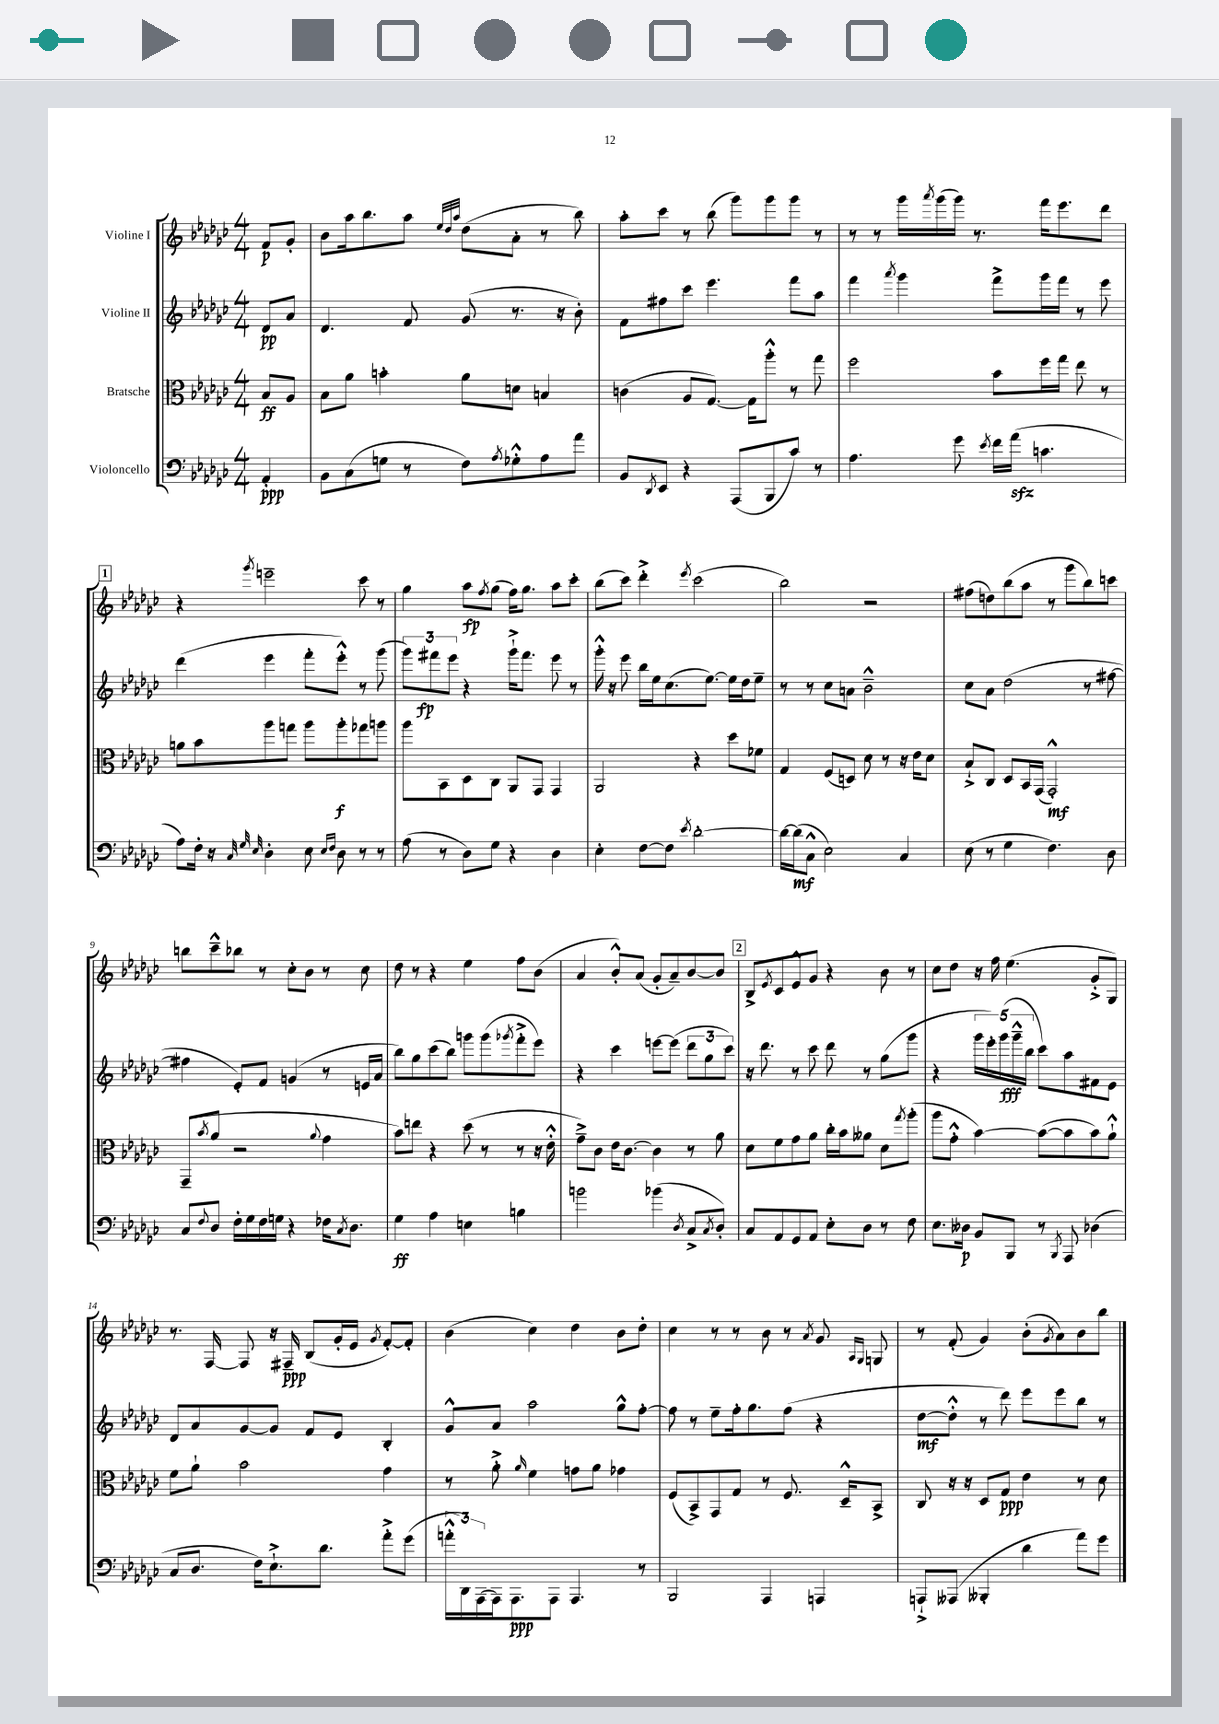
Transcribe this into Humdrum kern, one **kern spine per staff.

**kern	**dynam	**kern	**dynam	**kern	**dynam	**kern	**dynam
*part4	*part4	*part3	*part3	*part2	*part2	*part1	*part1
*staff4	*staff4	*staff3	*staff3	*staff2	*staff2	*staff1	*staff1
*I"Violoncello	*	*I"Bratsche	*	*I"Violine II	*	*I"Violine I	*
*clefF4	*	*clefC3	*	*clefG2	*	*clefG2	*
*k[b-e-a-d-g-c-]	*	*k[b-e-a-d-g-c-]	*	*k[b-e-a-d-g-c-]	*	*k[b-e-a-d-g-c-]	*
*M4/4	*	*M4/4	*	*M4/4	*	*M4/4	*
=	=	=	=	=	=	=	=
4AA-'/	ppp	8B-/L	ff	8d-/L	pp	8f/L	p
.	.	8A-/J	.	8a-/J	.	8g-'/J	.
=1	=1	=1	=1	=1	=1	=1	=1
8BB-\L	.	8B-\L	.	4.d-/	.	8b-\L	.
(8C-\	.	8a-\J	.	.	.	16aa-\k	.
.	.	.	.	.	.	8.bb-\	.
8Gn\J	.	4bn'\	.	.	.	.	.
8r	.	.	.	8f/	.	8aa-\J	.
.	.	.	.	.	.	32qqee-/LLL	.
.	.	.	.	.	.	32qqdd-/	.
.	.	.	.	.	.	32qqaa-/JJJ	.
8F\L)	.	8a-\L	.	(8g-/	.	(8dd-\L	.
8qA-/	.	.	.	.	.	.	.
8G-X'^^\	.	8dn\J	.	8.r	.	8a-'\J	.
8A-\	.	4Bn/	.	.	.	8r	.
.	.	.	.	16r	.	.	.
8a-\J	.	.	.	8b-'\)	.	8bb-\)	.
=2	=2	=2	=2	=2	=2	=2	=2
8BB-/L	.	(4cn\	.	8f\L	.	8aa-'\L	.
8qDD-/	.	.	.	.	.	.	.
8EE-/J	.	.	.	8ff#X\	.	8ccc-\J	.
4r	.	8A-/L	.	8ccc-\J	.	8r	.
.	.	[8.G-/J)	.	4.eee-\	.	(8bb-\	.
(8AAA-/L	.	.	.	.	.	8ggg-\L)	.
.	.	16G-\KL]	.	.	.	.	.
8BBB-/	.	8aa-'^^\J	.	.	.	8ggg-\	.
8c-/J)	.	8r	.	8fff\L	.	8ggg-\J	.
8r	.	8gg-\	.	8aa-\J	.	8r	.
=3	=3	=3	=3	=3	=3	=3	=3
4.A-\	.	2ff\	.	4fff\	.	8r	.
.	.	.	.	.	.	8r	.
.	.	.	.	8qaaa-/	.	.	.
.	.	.	.	4ggg-\	.	16ggg-\LL	.
.	.	.	.	.	.	8qaaa-/	.
.	.	.	.	.	.	(16ggg-\	.
8g-\	.	.	.	.	.	16ggg-\JJ)	.
.	.	.	.	.	.	8.r	.
8qe-/	.	.	.	.	.	.	.
16f\LL	.	8b-\L	.	8fff^\L	.	.	.
(16a-zz\JJ	.	.	.	.	.	.	.
4.cn\	.	16ff\L	.	16ggg-\L	.	16fff\KL	.
.	.	16gg-\JJ	.	16fff\JJ	.	8.eee-\	.
.	.	8ee-\	.	8r	.	.	.
.	.	8r	.	8eee-\	.	8ddd-\J	.
!!LO:LB:g=z
!!LO:REH:place=s1:t=1
=4	=4	=4	=4	=4	=4	=4	=4
8A-\L)	.	8an\L	.	(4ddd-\	.	4r	.
16F'\Jk	.	8b-\	.	.	.	.	.
16r	.	.	.	.	.	.	.
32qqC-/	.	.	.	.	.	.	.
32qqG-/	.	.	.	.	.	.	.
32qqE-/	.	.	.	.	.	8qggg-/	.
4D-'\	.	8aa-\	.	4eee-\	.	2eeen~\	.
.	.	8ggn\J	.	.	.	.	.
8E-\	.	8aa-\L	.	8fff'\L	.	.	.
16qqE-/LL	.	.	.	.	.	.	.
16qqF/JJ	.	.	.	.	.	.	.
8D-\	.	8aa-'\	f	8eee-'^^\J)	.	.	.
8r	.	8gg-X\	.	8r	.	8ccc-\	.
8r	.	8aan\J	.	(8ggg-\	.	8r	.
=5	=5	=5	=5	=5	=5	=5	=5
(8A-\	.	8aa-\L	.	12ggg-\L)	.	4gg-\	.
.	.	.	.	12fff#X\	fp	.	.
8r	.	8BB-\	.	.	.	.	.
.	.	.	.	12eee-\J	.	.	.
8D-\L)	.	8D-\	.	4r	.	8aa-\L	fp
.	.	.	.	.	.	8qff/	.
8G-\J	.	8C-\J	.	.	.	(8gg-\J	.
4r	.	8AA-/L	.	16ggg-`^\KL	.	16ff\KL)	.
.	.	.	.	8.fff#\J	.	8.gg-\J	.
.	.	8GG-/J	.	.	.	.	.
4D-\	.	4GG-/	.	8eee-\	.	8aa-\L	.
.	.	.	.	8r	.	8ccc-'\J	.
=6	=6	=6	=6	=6	=6	=6	=6
4E-'\	.	2AA-/	.	16ggg-'^^\	.	(8bb-\L	.
.	.	.	.	16r	.	.	.
.	.	.	.	8eee-\	.	8ccc-\J)	.
[8F\L	.	.	.	16bb-\LL	.	4ddd-'^\	.
.	.	.	.	16ee-\J	.	.	.
8F\J]	.	.	.	(8.cc-\	.	.	.
8qe-/	.	.	.	.	.	8qeee-/	.
[2d-'\	.	4r	.	.	.	(2ccc-\	.
.	.	.	.	[8.ee-\J)	.	.	.
.	.	8dd-\L	.	16ee-\LL]	.	.	.
.	.	.	.	16dd-\J	.	.	.
.	.	8f-X\J	.	8ee-~\J	.	.	.
=7	=7	=7	=7	=7	=7	=7	=7
16d-\LL_	.	4G-/	.	8r	.	2bb-\)	.
(16d-\J]	mf	.	.	.	.	.	.
8C-^^\J	.	.	.	8r	.	.	.
2E-\)	.	(8F/L	.	8cc-\L	.	.	.
.	.	8Dn/J)	.	8an\J	.	.	.
.	.	8d-\	.	2b-~^^\	.	2r	.
.	.	8r	.	.	.	.	.
4C-/	.	16r	.	.	.	.	.
.	.	16e-\KL	.	.	.	.	.
.	.	8d-\J	.	.	.	.	.
=8	=8	=8	=8	=8	=8	=8	=8
(8E-\	.	8B-`^/L	.	8cc-\L	.	(8ff#X\L	.
8r	.	8C-/J	.	8a-\J	.	8ddn\)	.
4G-\	.	8D-/L	.	(2dd-\	.	(8bb-\	.
.	.	16BB-/L	.	.	.	8aa-\J	.
.	.	(16GG-/JJ	.	.	.	.	.
4.F\)	.	2GG-'^^/)	mf	.	.	8r	.
.	.	.	.	.	.	8ggg-\L	.
.	.	.	.	8r	.	8bb-\)	.
8D-\	.	.	.	[8ff#X\	.	8cccn\J	.
!!LO:LB:g=z
=9	=9	=9	=9	=9	=9	=9	=9
8C-/L	.	(8GG-~/L	.	4ff#X\]	.	8bbn\L	.
8qqF/	.	8qb-/	.	.	.	.	.
8D-/J	.	8a-/J	.	.	.	8ccc-~^^\	.
16F'\LL	.	2r	.	8e-'/L)	.	8bb-X\J	.
16G-\	.	.	.	.	.	.	.
16F\	.	.	.	8f/J	.	8r	.
16Gn\JJ	.	.	.	.	.	.	.
4r	.	.	.	(4gn/	.	8cc-'\L	.
.	.	.	.	.	.	8b-\J	.
.	.	8qqa-/	.	.	.	.	.
16F-X\KL	.	4g-\	.	8r	.	8r	.
8qC-/	.	.	.	.	.	.	.
8.D-\J	.	.	.	.	.	.	.
.	.	.	.	16en/LL	.	8cc-\	.
.	.	.	.	16a-/JJ	.	.	.
=10	=10	=10	=10	=10	=10	=10	=10
4G-\	ff	8b-\L)	.	8bb-\L)	.	8dd-\	.
.	.	8een\J	.	8gg-\	.	8r	.
4A-\	.	4r	.	(8ccc-\	.	4r	.
.	.	.	.	8bb-\J)	.	.	.
4En\	.	(8dd-\	.	8gggn\L	.	4ee-\	.
.	.	8r	.	(8ggg\	.	.	.
.	.	.	.	8qggg-X/	.	.	.
4Bn\	.	8r	.	8fff'^\	.	8ff\L	.
.	.	16r	.	8eee-\J)	.	(8b-\J	.
.	.	16e-'^^\	.	.	.	.	.
=11	=11	=11	=11	=11	=11	=11	=11
2bn\	.	8g-~^\L)	.	4r	.	4a-/	.
.	.	8c-\J	.	.	.	.	.
.	.	16e-\KL	.	4ccc-\	.	8b-'^^/L)	.
.	.	[8.c-\J	.	.	.	.	.
.	.	.	.	.	.	(8a-/J	.
(4b-X\	.	4c-\]	.	[8eeen\L	.	8g-'/L	.
.	.	.	.	(8eee\J]	.	8a-~/)	.
8qD-/	.	.	.	.	.	.	.
8C-^/L	.	8r	.	12ddd-\L	.	[8b-/	.
.	.	.	.	12gg-\	.	.	.
8qC-/	.	.	.	.	.	.	.
8D-'/J)	.	8a-\	.	.	.	8b-/J]	.
.	.	.	.	12ccc-\J)	.	.	.
!!LO:REH:place=s1:t=2
=12	=12	=12	=12	=12	=12	=12	=12
8C-/L	.	8d-\L	.	16r	.	8B-^/L	.
.	.	.	.	8.ddd-\	.	.	.
.	.	.	.	.	.	8qe-/	.
8AA-/	.	8f\	.	.	.	8c-/	.
8GG-/	.	8g-\	.	8r	.	8e-^^/	.
8AA-/J	.	8a-\J	.	8ccc-\	.	8g-/J	.
8E-'\L	.	16cc-'\LL	.	8ddd-\	.	4r	.
.	.	16b-\J	.	.	.	.	.
8D-\J	.	8a--X\J	.	8r	.	.	.
8r	.	8d-\L	.	(8gg-\L	.	8b-\	.
.	.	8qgg-/	.	.	.	.	.
8F\	.	(8aa-'\J	.	8ggg-\J	.	8r	.
=13	=13	=13	=13	=13	=13	=13	=13
8.E-\L	.	8aa-\L	.	4r	.	8cc-\L	.
.	.	8g-'^^\J	.	.	.	8dd-\J	.
16D--X\Jk	p	.	.	.	.	.	.
8BB-/L	.	[4b-\)	.	20ggg-\LL	.	16r	.
.	.	.	.	20eee-'\)	.	.	.
.	.	.	.	.	.	16ff\	.
.	.	.	.	(20ggg-\	fff	.	.
8BBB-/J	.	.	.	.	.	(4.ee-\	.
.	.	.	.	20ggg-~^^\	.	.	.
.	.	.	.	20bb-\JJ	.	.	.
8r	.	(8b-\L_	.	8ccc-\L)	.	.	.
8qBBB-/	.	.	.	.	.	.	.
8AAA-/	.	8b-\]	.	8aa-\	.	.	.
(4D-X\	.	8b-\)	.	8f#X\	.	8g-'^/L	.
.	.	8a-`^^\J	.	8e-\J	.	8G-/J)	.
!!LO:LB:g=z
=14	=14	=14	=14	=14	=14	=14	=14
8C-/L	.	8f\L	.	8d-/L	.	8.r	.
8.D-/J	.	8a-`\J	.	8a-/	.	.	.
.	.	.	.	.	.	[16F/	.
.	.	2b-\	.	[8g-/	.	8F/]	.
16F\KL)	.	.	.	.	.	.	.
8.E-`^\	.	.	.	8g-/J]	.	16r	.
.	.	.	.	.	.	16F#X~/	ppp
.	.	.	.	8f/L	.	(8B-/L	.
8.d-\J	.	.	.	.	.	.	.
.	.	.	.	8e-/J	.	16g-'/L	.
.	.	.	.	.	.	16e-/JJ	.
.	.	.	.	.	.	8qg-/	.
8a-'^\L	.	4g-\	.	4B-'/	.	[8f'/L)	.
(8g-\J	.	.	.	.	.	8f'/J]	.
=15	=15	=15	=15	=15	=15	=15	=15
24an'^^\LL	.	8r	.	8g-^^/L	.	(4b-\	.
24DD-\)	.	.	.	.	.	.	.
(24AAA-\	.	.	.	.	.	.	.
16AAA-\J)	.	8a-'^\	.	8a-/J	.	.	.
8.AAA-\	ppp	.	.	.	.	.	.
.	.	16qqa-/	.	.	.	.	.
.	.	4f\	.	2aa-\	.	4cc-\)	.
8AAA-\J	.	.	.	.	.	.	.
4.AAA-/	.	8gn\L	.	.	.	4dd-\	.
.	.	8a-\J	.	.	.	.	.
.	.	4g-X\	.	8gg-^^\L	.	8b-\L	.
8r	.	.	.	[8ff'\J	.	8dd-'\J	.
=16	=16	=16	=16	=16	=16	=16	=16
2BBB-/	.	(8F/L	.	8ff\]	.	4cc-\	.
.	.	8BB-^/)	.	8r	.	.	.
.	.	8GG-/	.	8ee-~\L	.	8r	.
.	.	8G-/J	.	16ff'\k	.	8r	.
.	.	.	.	8.gg-\	.	.	.
4AAA-/	.	8r	.	.	.	8b-\	.
.	.	8.F/	.	(8ff\J	.	8r	.
.	.	.	.	.	.	8qa-/	.
4AAAn/	.	.	.	4r	.	8g-/	.
.	.	16D-~^^/KL	.	.	.	.	.
.	.	.	.	.	.	16qqA-/LL	.
.	.	.	.	.	.	16qqG-/JJ	.
.	.	8BB-^/J	.	.	.	8Gn/	.
=17	=17	=17	=17	=17	=17	=17	=17
8AAAn`^/L	.	8C-/	.	[8dd-\L	mf	8r	.
(8AAA--X/J	.	16r	.	8dd-'^^\J]	.	(8f'/	.
.	.	16r	.	.	.	.	.
4BBB--X'/	.	8D-/L	.	8r	.	4g-/)	.
.	.	8G-/J	ppp	8ddd-\)	.	.	.
4d-\	.	4e-\	.	8eee-\L	.	(8b-'\L	.
.	.	.	.	.	.	8qg-/	.
.	.	.	.	8eee-\	.	8a-\)	.
8a-\L)	.	8r	.	8bb-\J	.	8b-\	.
8g-\J	.	8d-\	.	8r	.	8bb-\J	.
==	==	==	==	==	==	==	==
*-	*-	*-	*-	*-	*-	*-	*-
